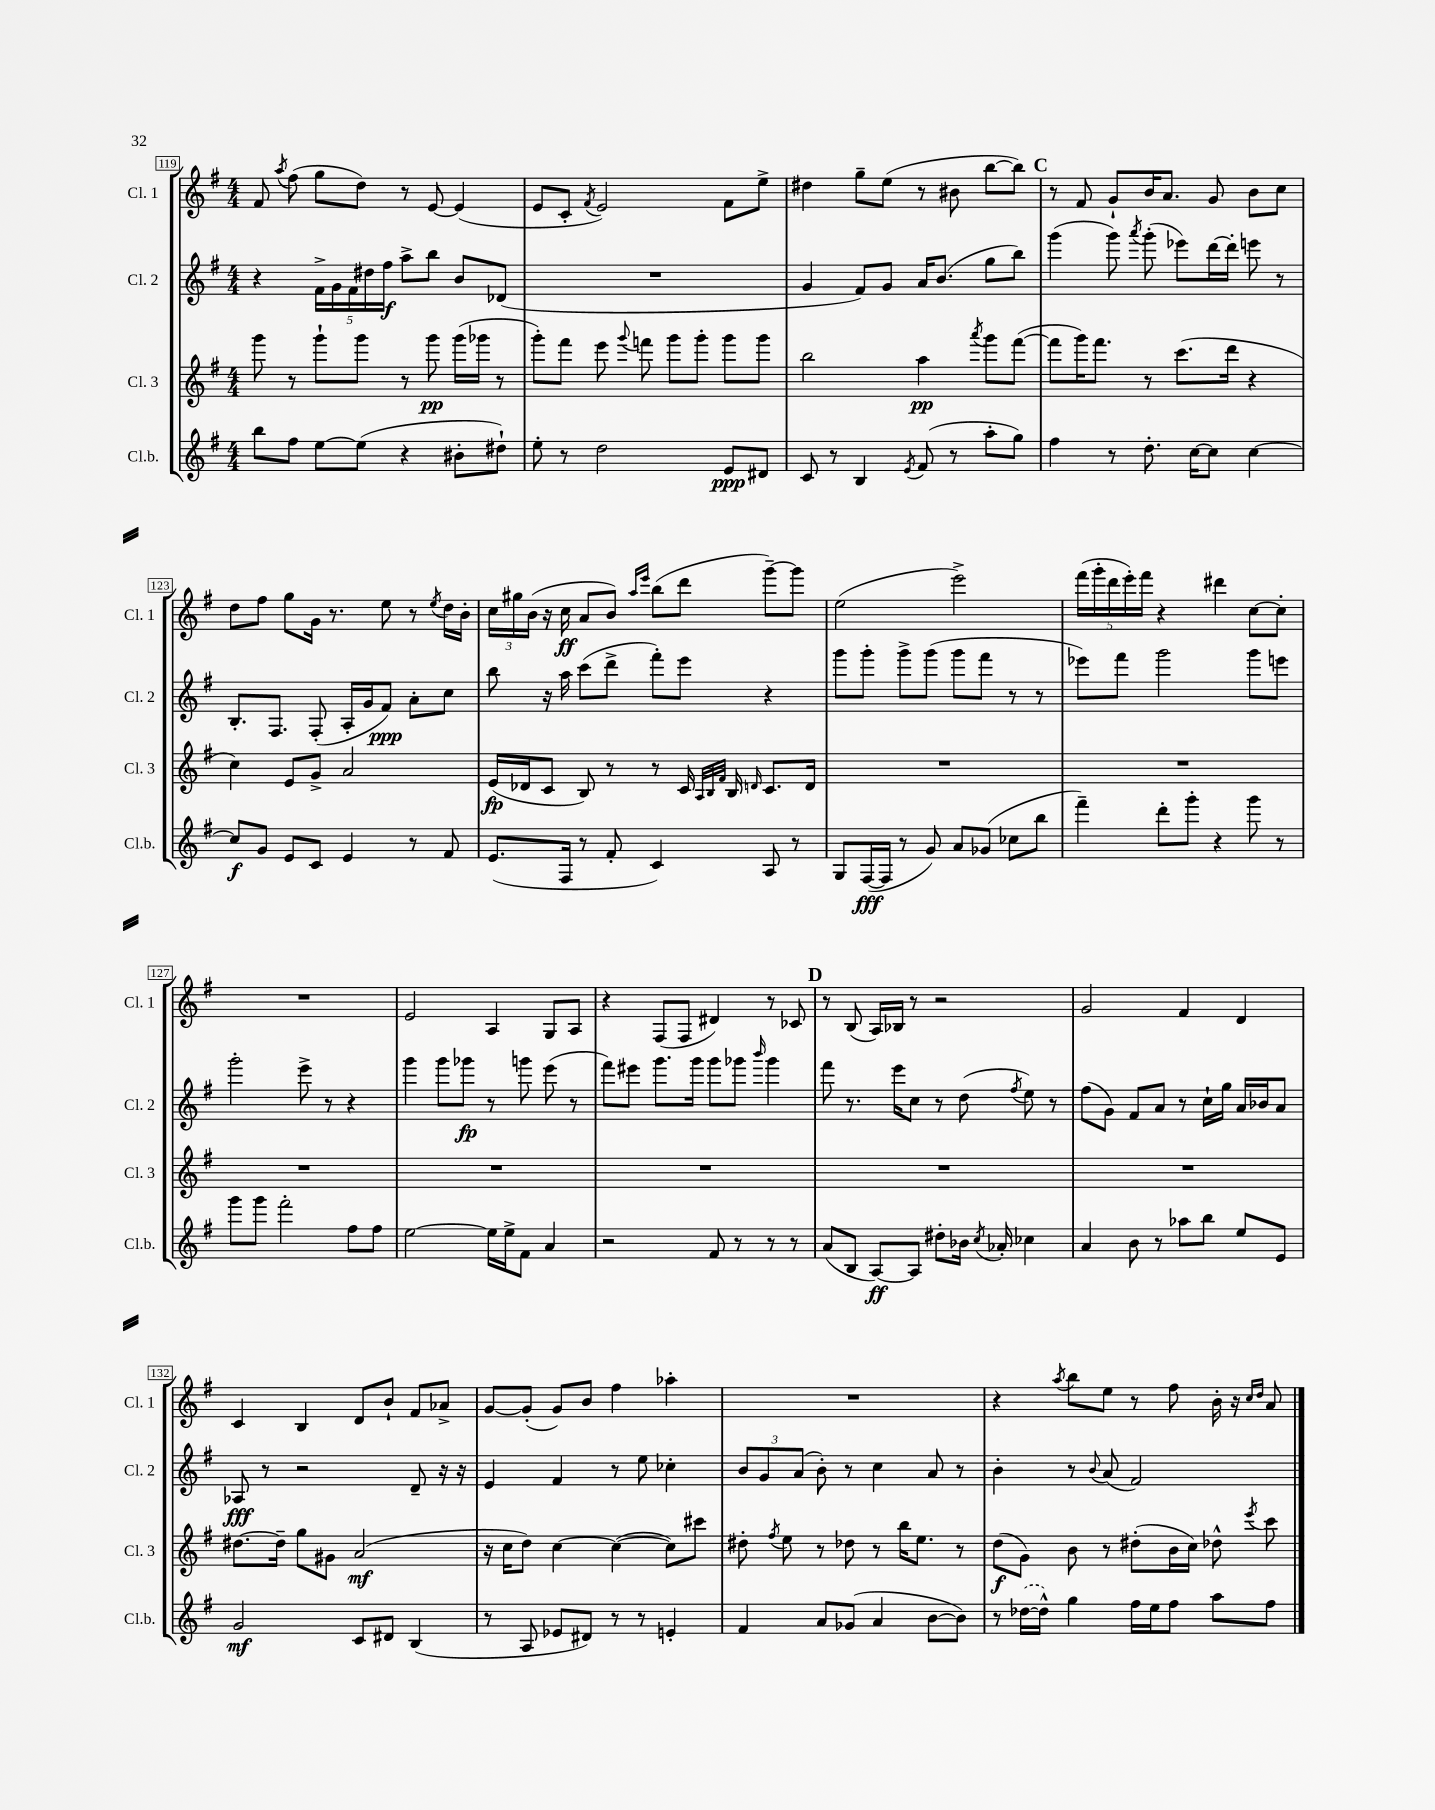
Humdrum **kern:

**kern	**kern	**kern	**kern
*staff4	*staff3	*staff2	*staff1
*clefG2	*clefG2	*clefG2	*clefG2
*k[f#]	*k[f#]	*k[f#]	*k[f#]
*M4/4	*M4/4	*M4/4	*M4/4
8bb	8ggg	4r	8f#
.	.	.	8qaa
8ff#	8r	.	(8ff#
[8ee	8ggg`	20f#^	8gg
.	.	20g	.
.	.	20f#	.
(8ee]	8ggg	.	8dd)
.	.	20dd#	.
.	.	20ff#	.
4r	8r	8aa^	8r
.	8ggg	8bb	[8e
8b#'	(16ggg	8b	(4e]
.	16ggg-	.	.
8dd#`)	8r	(8d-	.
=	=	=	=
8ee'	8ggg')	1r	8e
8r	8fff#	.	8c'
.	.	.	8qf#
2dd	8eee	.	2e)
.	8qqggg	.	.
.	8fff	.	.
.	8ggg	.	.
.	8ggg'	.	.
8e	8ggg	.	8f#
8d#	8ggg	.	8ee^
=	=	=	=
8c	2bb	4g	4dd#
8r	.	.	.
4B	.	8f#)	8gg~
.	.	8g	(8ee
8qe	.	.	.
(8f#	4aa	16a	8r
.	.	(8.b	.
8r	.	.	8b#
.	8qaaa	.	.
8aa'	8ggg	8gg	[8bb
8gg)	([8fff#	8bb)	8bb])
=	=	=	=
4ff#	8fff#]	(4ggg	8r
.	16ggg)	.	8f#
.	8.fff#	.	.
8r	.	8ggg)	8g`
.	.	8qaaa	.
8.dd'	8r	(8ggg'	16b
.	.	.	8.a
.	(8.ccc	8eee-)	.
[16cc	.	.	.
8cc]	.	[16ddd	8g
.	16ddd	16ddd']	.
[4cc	4r	8eee	8b
.	.	8r	8cc
=	=	=	=
8cc]	4cc)	8.B'	8dd
8g	.	.	8ff#
.	.	8.F#	.
8e	8e	.	8gg
8c	8g^	(8F#'	16g
.	.	.	8.r
4e	2a	16A'	.
.	.	16g	.
.	.	8f#)	8ee
8r	.	8a'	8r
.	.	.	8qee
8f#	.	8cc	16dd
.	.	.	16b'
=	=	=	=
(8.e	(16e	8bb	24cc
.	.	.	24gg#
.	16d-	.	.
.	.	.	(24b
.	8c	16r	16r
16F#	.	16aa	16cc
8r	8B)	(8ccc	8a
8f#'	8r	8ddd^	8b)
.	.	.	16qqaa
.	.	.	16qqeee
4c)	8r	8fff#')	(8bb
.	16c	8eee	8ddd
.	32qqA	.	.
.	32qqB	.	.
.	32qqf#	.	.
.	16B	.	.
.	16qqd	.	.
8A	8.c	4r	[8ggg~)
8r	.	.	8ggg]
.	16d	.	.
=	=	=	=
8G	1r	8ggg	(2ee
([16F#	.	8ggg'	.
16F#]	.	.	.
8r	.	8ggg^	.
8g)	.	(8ggg	.
8a	.	8ggg	2eee^)
(8g-	.	8fff#	.
8cc-	.	8r	.
8bb	.	8r	.
=	=	=	=
4fff#~)	1r	8eee-)	(20fff#
.	.	.	20ggg'
.	.	.	20ddd
.	.	8fff#	.
.	.	.	20eee')
.	.	.	20fff#
8ddd'	.	2ggg	4r
8ggg'	.	.	.
4r	.	.	4ddd#
8ggg	.	8ggg	[8cc
8r	.	8eee	8cc']
=	=	=	=
8ggg	1r	2ggg'	1r
8ggg	.	.	.
2fff#'	.	.	.
.	.	8eee^	.
.	.	8r	.
8ff#	.	4r	.
8ff#	.	.	.
=	=	=	=
[2ee	1r	4ggg	2e
.	.	8ggg	.
.	.	8ggg-	.
16ee]	.	8r	4A
16ee^	.	.	.
8f#	.	8ggg	.
4a	.	(8eee	8G
.	.	8r	8A
=	=	=	=
2r	1r	8fff#)	4r
.	.	8eee#	.
.	.	8.ggg	(8F#
.	.	.	8F#
.	.	16ggg	.
8f#	.	8ggg	4d#)
8r	.	8ggg-	.
.	.	16qqbbb	.
8r	.	4ggg-	8r
8r	.	.	8c-
=	=	=	=
(8a	1r	8fff#	8r
8B	.	8.r	(8B
[8A)	.	.	16A)
.	.	16eee	16B-
8A]	.	8cc	8r
8dd#'	.	8r	2r
16b-	.	(8dd	.
8qcc	.	.	.
16a-'	.	.	.
.	.	8qff#	.
4cc-	.	8ee)	.
.	.	8r	.
=	=	=	=
4a	1r	(8ff#	2g
.	.	8g)	.
8b	.	8f#	.
8r	.	8a	.
8aa-	.	8r	4f#
8bb	.	16cc`	.
.	.	16gg	.
8ee	.	16a	4d
.	.	16b-	.
8e	.	8a	.
=	=	=	=
2g	[8.dd#	8A-	4c
.	.	8r	.
.	16dd#~]	.	.
.	8gg	2r	4B
.	8g#	.	.
8c	(2a	.	8d
8d#	.	.	8b`
(4B	.	8d~	8f#
.	.	16r	8a-^
.	.	16r	.
=	=	=	=
8r	16r	4e	[8g
.	16cc	.	.
8A	8dd)	.	(8g']
8e-	[4cc	4f#	8g)
8d#)	.	.	8b
8r	(4cc_	8r	4ff#
8r	.	8ee	.
4e'	8cc])	4cc-'	4aa-'
.	8ccc#	.	.
=	=	=	=
4f#	8dd#'	12b	1r
.	.	12g	.
.	8qff#	.	.
.	8ee	.	.
.	.	(12a	.
8a	8r	8b')	.
(8g-	8dd-	8r	.
4a	8r	4cc	.
.	16bb	.	.
.	8.ee	.	.
[8b	.	8a	.
8b])	8r	8r	.
=	=	=	=
8r	(8dd	4b'	4r
([16dd-	8g)	.	.
16dd-^^])	.	.	.
.	.	.	8qaa
4gg	8b	8r	8bb
.	.	8qqb	.
.	8r	(8a	8ee
16ff#	(8dd#'	2f#)	8r
16ee	.	.	.
8ff#	16b	.	8ff#
.	16cc)	.	.
8aa	8dd-^^	.	16b'
.	.	.	16r
.	.	.	16qqcc
.	8qeee	.	16qqdd
8ff#	8ccc	.	8a
==	==	==	==
*-	*-	*-	*-
